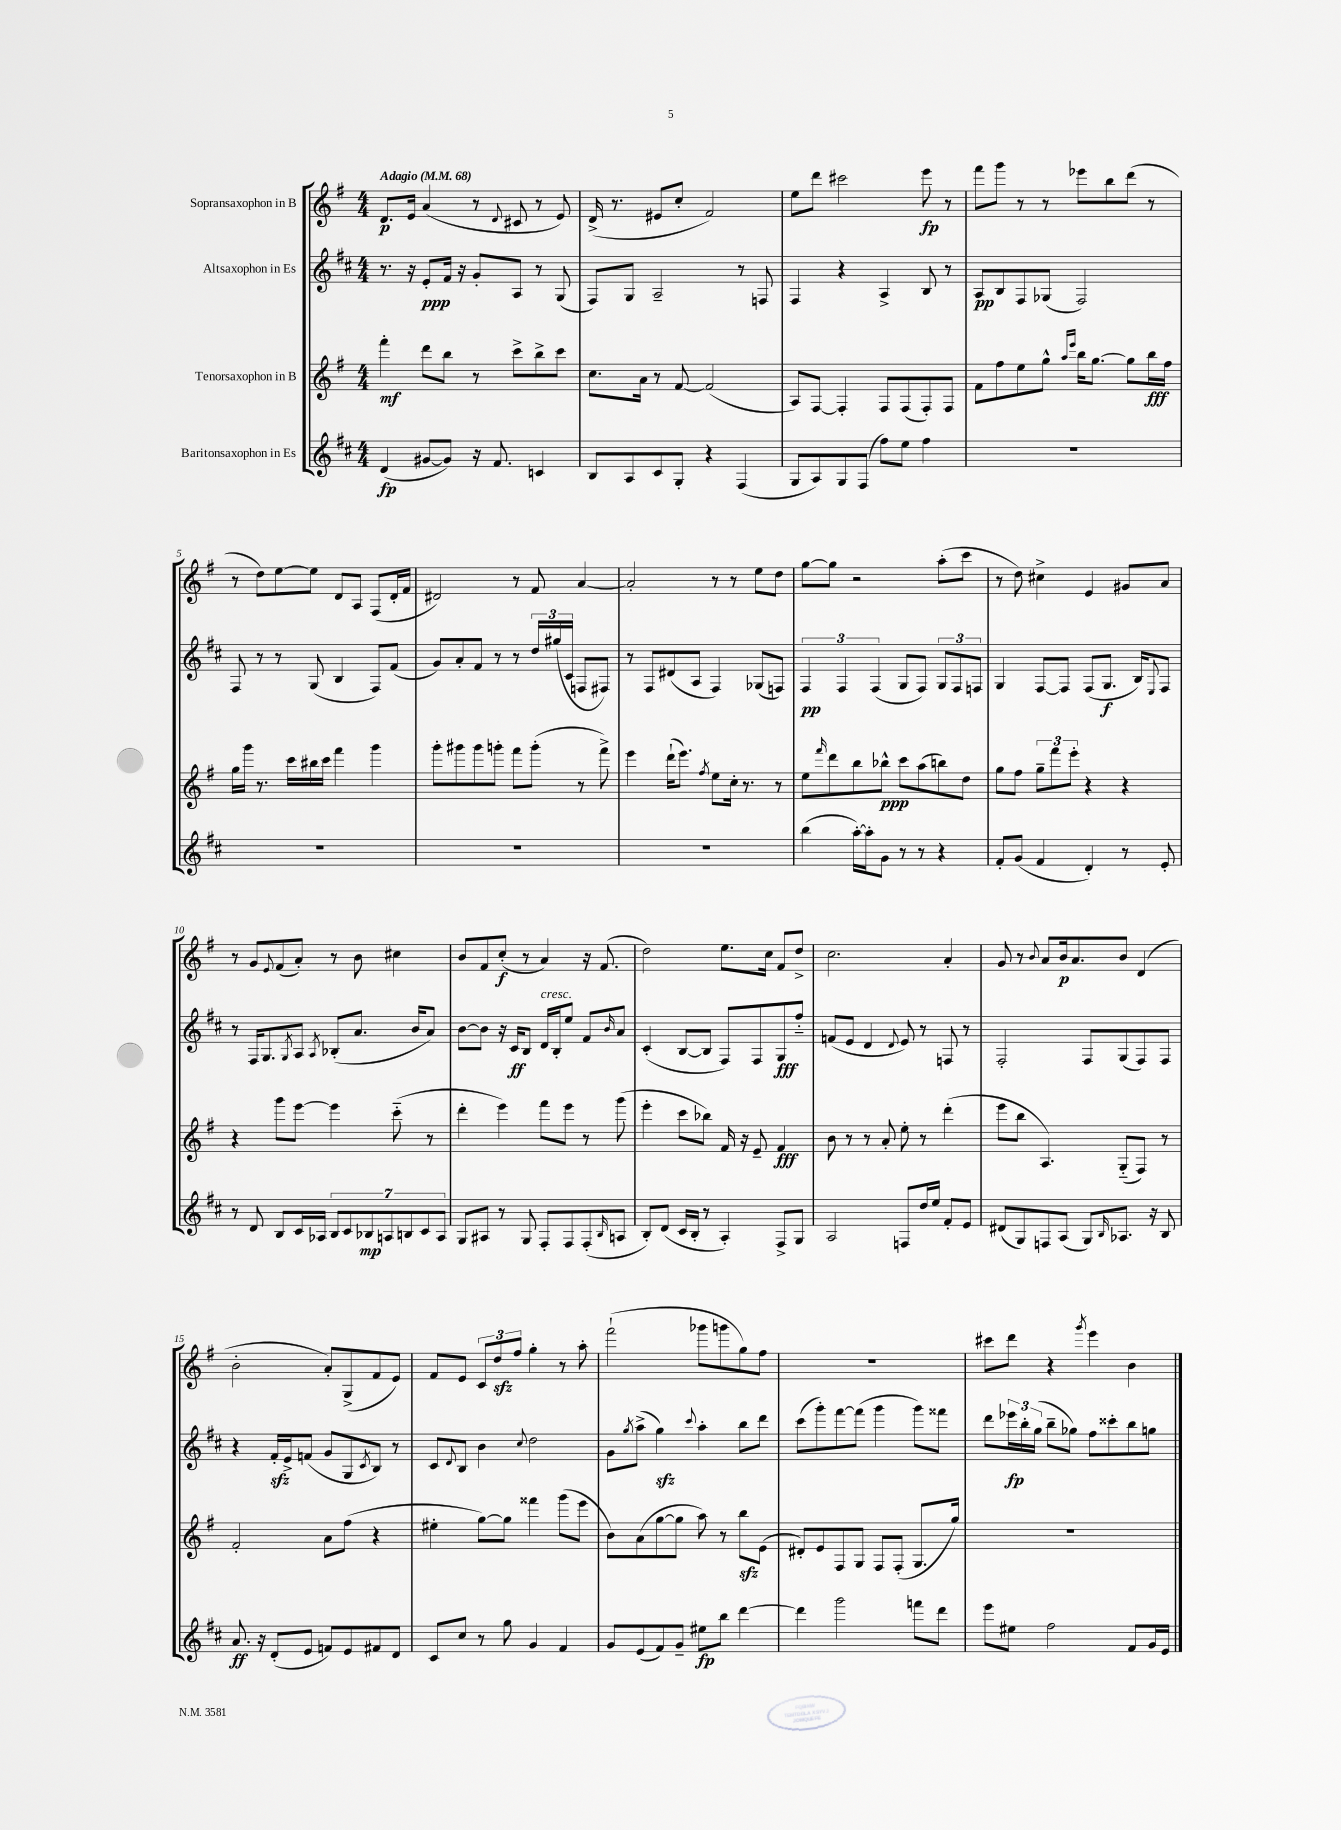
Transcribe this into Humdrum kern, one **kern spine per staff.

**kern	**dynam	**kern	**dynam	**kern	**dynam	**kern	**dynam
*part4	*part4	*part3	*part3	*part2	*part2	*part1	*part1
*staff4	*staff4	*staff3	*staff3	*staff2	*staff2	*staff1	*staff1
*I"Baritonsaxophon in Es	*	*I"Tenorsaxophon in B	*	*I"Altsaxophon in Es	*	*I"Sopransaxophon in B	*
*clefG2	*	*clefG2	*	*clefG2	*	*clefG2	*
*k[f#c#]	*	*k[f#]	*	*k[f#c#]	*	*k[f#]	*
*M4/4	*	*M4/4	*	*M4/4	*	*M4/4	*
*MM68	*	*MM68	*	*MM68	*	*MM68	*
=1	=1	=1	=1	=1	=1	=1	=1
!	!	!	!	!	!	!LO:TX:a:B:t=Adagio	!
(4d/	fp	4fff#'\	mf	8.r	.	8.d/L	p
.	.	.	.	16r	.	16e/Jk	.
[8g#X/L	.	8ddd\L	.	8e'/L	ppp	(4a/	.
8g#/J])	.	8bb\J	.	16f#/Jk	.	.	.
.	.	.	.	16r	.	.	.
16r	.	8r	.	8g'/L	.	8r	.
8.f#/	.	.	.	.	.	.	.
.	.	.	.	.	.	8qqd/	.
.	.	8ccc^\L	.	8A/J	.	8c#X/	.
4cn/	.	8bb^\	.	8r	.	8r	.
.	.	8ccc\J	.	(8G/	.	8e/)	.
=2	=2	=2	=2	=2	=2	=2	=2
8B/L	.	8.cc\L	.	8F#/L)	.	(16d^/	.
.	.	.	.	.	.	8.r	.
8A/	.	.	.	8G/J	.	.	.
.	.	16a\Jk	.	.	.	.	.
8c#/	.	8r	.	2A~/	.	8e#X/L	.
8G'/J	.	[8f#/	.	.	.	8cc'/J	.
4r	.	(2f#/]	.	.	.	2f#/)	.
(4F#/	.	.	.	8r	.	.	.
.	.	.	.	8Fn/	.	.	.
=3	=3	=3	=3	=3	=3	=3	=3
8G/L	.	8A/L)	.	4F#/	.	8ee\L	.
8A/)	.	[8F#/J	.	.	.	8ddd\J	.
8G/	.	4F#'/]	.	4r	.	2ccc#X\	.
(8F#/J	.	.	.	.	.	.	.
8ff#\L)	.	8F#/L	.	4A^/	.	.	.
8ee\J	.	(8F#/	.	.	.	.	.
4ff#\	.	8F#'/)	.	8B/	.	8eee\	fp
.	.	8F#/J	.	8r	.	8r	.
=4	=4	=4	=4	=4	=4	=4	=4
1r	.	8f#\L	.	8A/L	pp	8fff#\L	.
.	.	8ff#\	.	8B/	.	8ggg\J	.
.	.	8ee\	.	8F#/	.	8r	.
.	.	8gg^^\J	.	(8G-X/J	.	8r	.
.	.	16qqaa/LL	.	.	.	.	.
.	.	16qqeee/JJ	.	.	.	.	.
.	.	16bb\KL	.	2F#/)	.	8eee-X\L	.
.	.	[8.gg\J	.	.	.	.	.
.	.	.	.	.	.	8bb\	.
.	.	8gg\L]	.	.	.	(8ddd\J	.
.	.	16bb\L	fff	.	.	8r	.
.	.	16ff#\JJ	.	.	.	.	.
!!LO:LB:g=z
=5	=5	=5	=5	=5	=5	=5	=5
1r	.	16gg\LL	.	8F#/	.	8r	.
.	.	16ggg\JJ	.	.	.	.	.
.	.	8.r	.	8r	.	8dd\L)	.
.	.	.	.	8r	.	[8ee\	.
.	.	16ccc\LL	.	.	.	.	.
.	.	16bb#X\	.	(8G/	.	8ee\J]	.
.	.	16ccc\JJ	.	.	.	.	.
.	.	4fff#\	.	4B/	.	8d/L	.
.	.	.	.	.	.	8A/J	.
.	.	4ggg\	.	8F#/L)	.	(8F#/L	.
.	.	.	.	(8f#/J	.	16d'/L	.
.	.	.	.	.	.	16f#/JJ	.
=6	=6	=6	=6	=6	=6	=6	=6
1r	.	8ggg'\L	.	8g/L)	.	2d#X/)	.
.	.	8ggg#X\	.	8a'/	.	.	.
.	.	8ggg#\	.	8f#/J	.	.	.
.	.	8gggn'\J	.	8r	.	.	.
.	.	8fff#\L	.	8r	.	8r	.
.	.	(8ggg'\J	.	24dd/LL	.	8f#/	.
.	.	.	.	(24gg#X/	.	.	.
.	.	.	.	24c#/JJ	.	.	.
.	.	8r	.	8Fn/L	.	[4a/	.
.	.	8fff#^\)	.	8F#X/J)	.	.	.
=7	=7	=7	=7	=7	=7	=7	=7
1r	.	4eee\	.	8r	.	2a'/]	.
.	.	.	.	8F#/L	.	.	.
.	.	(16ddd`\KL	.	(8d#X/	.	.	.
.	.	8.eee\J)	.	.	.	.	.
.	.	.	.	8A/J	.	.	.
.	.	8qff#/	.	.	.	.	.
.	.	8ee\L	.	4F#/)	.	8r	.
.	.	16cc'\Jk	.	.	.	8r	.
.	.	8.r	.	.	.	.	.
.	.	.	.	(8G-X/L	.	8ee\L	.
.	.	8r	.	8Fn/J)	.	8dd\J	.
=8	=8	=8	=8	=8	=8	=8	=8
(4bb\	.	8ee\L	.	6F#/	pp	[8gg\L	.
.	.	16qqfff#/	.	.	.	.	.
.	.	8ddd\	.	.	.	8gg\J]	.
.	.	.	.	6F#/	.	.	.
[16aa'\LL)	.	8bb\	.	.	.	2r	.
16aa'\J]	.	.	.	.	.	.	.
.	.	.	.	(6F#/	.	.	.
8g\J	.	8bb-X^^\J	ppp	.	.	.	.
8r	.	8ccc\L	.	8G/L	.	.	.
8r	.	(8aa\	.	8F#/J)	.	.	.
4r	.	8bbn\)	.	12G/L	.	(8aa'\L	.
.	.	.	.	12F#/	.	.	.
.	.	8dd\J	.	.	.	8ccc\J	.
.	.	.	.	12Fn/J	.	.	.
=9	=9	=9	=9	=9	=9	=9	=9
8f#'/L	.	8gg\L	.	4G/	.	8r	.
(8g/J	.	8ff#\J	.	.	.	8dd\)	.
4f#/	.	12gg~\L	.	[8F#/L	.	4cc#X^\	.
.	.	12fff#\	.	.	.	.	.
.	.	.	.	8F#/J]	.	.	.
.	.	12eee'\J	.	.	.	.	.
4d'/)	.	4r	.	(8F#/L	.	4e/	.
.	.	.	.	8.G/J	f	.	.
8r	.	4r	.	.	.	8g#X/L	.
.	.	.	.	16B/KL)	.	.	.
.	.	.	.	8qqE/	.	.	.
8e'/	.	.	.	8F#/J	.	8a/J	.
!!LO:LB:g=z
=10	=10	=10	=10	=10	=10	=10	=10
8r	.	4r	.	8r	.	8r	.
8d/	.	.	.	16F#/KL	.	8g/L	.
.	.	.	.	8.G/	.	.	.
.	.	.	.	.	.	8qqe/	.
8B/L	.	8ggg\L	.	.	.	(8f#/	.
.	.	.	.	8qG/	.	.	.
16c#/L	.	[8eee\J	.	8A/J	.	8a'/J)	.
16A-X/JJ	.	.	.	.	.	.	.
.	.	.	.	8qA/	.	.	.
14B/L	.	4eee\]	.	(8B-X'/L	.	8r	.
14c#/	.	.	.	.	.	.	.
.	.	.	.	8.a/J	.	8b\	.
14B-X/	mp	.	.	.	.	.	.
14An/	.	.	.	.	.	.	.
.	.	(8ccc\	.	.	.	4cc#X\	.
14Bn/	.	.	.	.	.	.	.
.	.	.	.	16b/KL	.	.	.
14c#/	.	.	.	.	.	.	.
.	.	8r	.	8a/J)	.	.	.
14A/J	.	.	.	.	.	.	.
=11	=11	=11	=11	=11	=11	=11	=11
8G/L	.	4ddd'\	.	[8b\L	.	8b/L	.
8A#X/J	.	.	.	8b\J]	.	8f#/	.
8r	.	4eee\)	.	16r	.	(8cc'/J	f
.	.	.	.	16c#/KL	ff	.	.
8G/	.	.	.	8B/J	.	8r	.
!	!	!	!	!LO:TX:a:i:t=cresc.	!	!	!
8F#'/L	.	8fff#\L	.	16d/LL	.	4a/)	.
.	.	.	.	16B'/J	.	.	.
8F#/	.	8eee\J	.	8ee/J	.	.	.
(8F#'/	.	8r	.	8f#/L	.	16r	.
.	.	.	.	.	.	(8.f#/	.
16qqB/	.	.	.	16qqb/	.	.	.
8An/J	.	(8ggg\	.	8a/J	.	.	.
=12	=12	=12	=12	=12	=12	=12	=12
8B'/L)	.	4eee'\	.	(4c#'/	.	2dd\)	.
(8d/J	.	.	.	.	.	.	.
16c#/LL	.	8ccc\L	.	[8B/L	.	.	.
16B'/JJ	.	.	.	.	.	.	.
8r	.	8bb-X\J)	.	8B/J]	.	.	.
4A'/)	.	16f#/	.	8F#/L)	.	8.ee\L	.
.	.	16r	.	.	.	.	.
.	.	8e~/	.	8F#/	.	.	.
.	.	.	.	.	.	16cc\Jk	.
8F#^/L	.	4f#/	fff	8G/	fff	8f#/L	.
8G/J	.	.	.	8ff#/J	.	8dd^/J	.
=13	=13	=13	=13	=13	=13	=13	=13
2A/	.	8b\	.	(8fn/L	.	2.cc\	.
.	.	8r	.	8e/J	.	.	.
.	.	8r	.	4d/	.	.	.
.	.	8a'/	.	.	.	.	.
.	.	.	.	8qqd/	.	.	.
8Fn/L	.	8ee'\	.	8e/)	.	.	.
16dd/L	.	8r	.	8r	.	.	.
16ee/JJ	.	.	.	.	.	.	.
8f#'/L	.	(4ddd'\	.	8Fn/	.	4a'/	.
8e/J	.	.	.	8r	.	.	.
=14	=14	=14	=14	=14	=14	=14	=14
(8d#X/L	.	8eee\L	.	2F#'/	.	8g/	.
8G/)	.	8bb\J	.	.	.	8r	.
.	.	.	.	.	.	8qqb/	.
8Fn/	.	4.A/)	.	.	.	8a/L	.
(8A/J	.	.	.	.	.	16b/k	p
.	.	.	.	.	.	8.a/	.
8G/L)	.	.	.	8F#/L	.	.	.
16qqB/	.	.	.	.	.	.	.
8.A-X/J	.	(8G/L	.	(8G/	.	8b/J	.
.	.	8F#/J)	.	8F#/)	.	(4d/	.
16r	.	.	.	.	.	.	.
8B/	.	8r	.	8F#/J	.	.	.
!!LO:LB:g=z
=15	=15	=15	=15	=15	=15	=15	=15
8.a/	ff	2f#'/	.	4r	.	2b'\	.
16r	.	.	.	.	.	.	.
(8d'/L	.	.	.	16f#zz'/LL	.	.	.
.	.	.	.	16e^/J	.	.	.
8e/J	.	.	.	(8fn/J	.	.	.
8fn/L)	.	8a\L	.	8g/L	.	8a'/L)	.
8e/	.	(8ff#\J	.	8G/	.	(8G^/	.
.	.	.	.	8qc#/	.	.	.
8f#X/	.	4r	.	8B/J)	.	8f#/	.
8d/J	.	.	.	8r	.	8e/J)	.
=16	=16	=16	=16	=16	=16	=16	=16
8c#/L	.	4ee#X'\	.	8c#/L	.	8f#/L	.
.	.	.	.	8qqd/	.	.	.
8cc#/J	.	.	.	8B/J	.	8e/J	.
8r	.	[8gg\L)	.	4b\	.	12c/L	.
.	.	.	.	.	.	12ddzz/	.
8gg\	.	8gg\J]	.	.	.	.	.
.	.	.	.	.	.	12ff#/J	.
.	.	.	.	8qqcc#/	.	.	.
4g/	.	4fff##X\	.	2dd\	.	4gg'\	.
4f#/	.	(8ggg\L	.	.	.	8r	.
.	.	8eee\J	.	.	.	8aa'\	.
=17	=17	=17	=17	=17	=17	=17	=17
8g/L	.	8b\L)	.	8g\L	.	(2fff#`\	.
.	.	.	.	8qgg/	.	.	.
(8e/	.	(8a\	.	(8aa^\J	.	.	.
8f#/)	.	[8gg\	.	4ggzz\)	.	.	.
8g~/J	.	8gg\J]	.	.	.	.	.
.	.	.	.	8qqccc#/	.	.	.
8ee#X\L	fp	8aa\)	.	4aa'\	.	8ggg-X\L	.
8bb\J	.	8r	.	.	.	8gggn\	.
[4ddd\	.	8bbzz\L	.	8bb\L	.	8gg\)	.
.	.	(8e\J	.	8ddd\J	.	8ff#\J	.
=18	=18	=18	=18	=18	=18	=18	=18
4ddd\]	.	8d#X'/L)	.	(8ccc#\L	.	1r	.
.	.	8e/	.	8ggg'\)	.	.	.
2ggg\	.	8F#/	.	[8fff#\	.	.	.
.	.	8G/J	.	(8fff#\J]	.	.	.
.	.	8F#/L	.	4ggg\	.	.	.
.	.	(8F#'/J	.	.	.	.	.
8fffn\L	.	8.G/L	.	8ggg\L)	.	.	.
8ddd\J	.	.	.	8fff##X\J	.	.	.
.	.	16gg/Jk)	.	.	.	.	.
=19	=19	=19	=19	=19	=19	=19	=19
8eee\L	.	1r	.	8ddd\L	.	8ccc#X\L	.
8ee#X\J	.	.	.	24eee-X\L	fp	8ddd\J	.
.	.	.	.	24bb'\	.	.	.
.	.	.	.	(24gg\JJ	.	.	.
2ff#\	.	.	.	8bb~\L	.	4r	.
.	.	.	.	8gg-X\J)	.	.	.
.	.	.	.	.	.	8qggg/	.
.	.	.	.	8ff#\L	.	4eee\	.
.	.	.	.	8ccc##X'\	.	.	.
8f#/L	.	.	.	8bb\	.	4b\	.
16g/L	.	.	.	8ggn\J	.	.	.
16e/JJ	.	.	.	.	.	.	.
==	==	==	==	==	==	==	==
*-	*-	*-	*-	*-	*-	*-	*-
